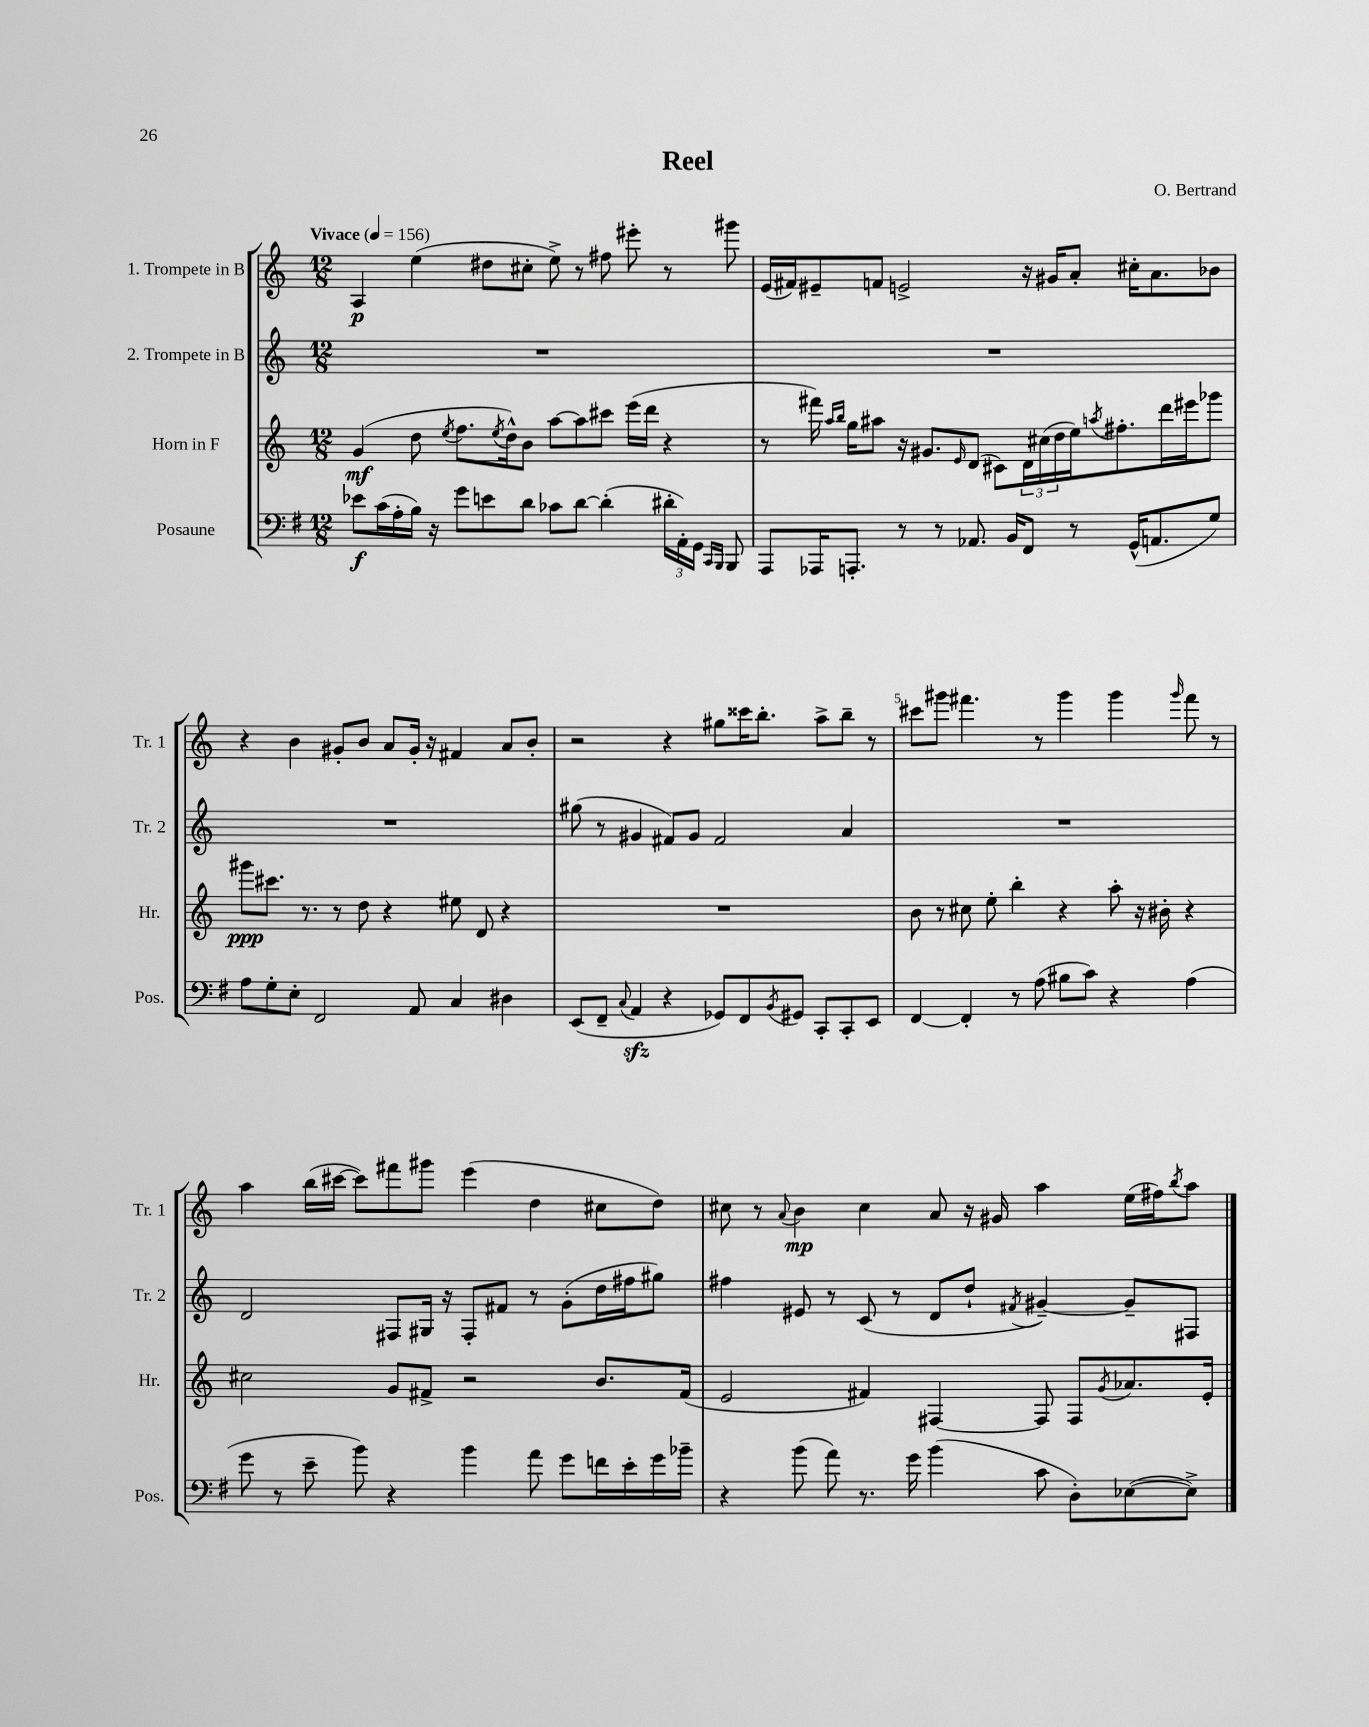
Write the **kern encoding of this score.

**kern	**kern	**kern	**kern
*staff4	*staff3	*staff2	*staff1
*clefF4	*clefG2	*clefG2	*clefG2
*k[f#]	*k[]	*k[]	*k[]
*M12/8	*M12/8	*M12/8	*M12/8
*MM156	*MM156	*MM156	*MM156
8e-	(4g	1.r	4A
(16c	.	.	.
16A'	.	.	.
16B)	8dd	.	(4ee
16r	.	.	.
.	8qee	.	.
8g	8.ff	.	.
8e	.	.	8dd#
.	8qee	.	.
.	16dd^^)	.	.
8d	8b	.	8cc#'
8c-	[8aa	.	8ee^)
[8d	8aa]	.	8r
(4d']	8ccc#	.	8ff#
.	(16eee	.	8eee#'
.	16ddd	.	.
24d#'	4r	.	8r
24AA')	.	.	.
24GG	.	.	.
16qqCC	.	.	.
16qqBBB	.	.	.
8BBB	.	.	8ggg#
=	=	=	=
8AAA	8r	1.r	(16e
.	.	.	16f#)
16AAA-	16fff#)	.	8e#~
.	16qqaa	.	.
.	16qqbb	.	.
8.AAA'	16gg	.	.
.	8aa#	.	8f
8r	16r	.	2e^
.	8.g#	.	.
8r	.	.	.
.	16qqe	.	.
8.AA-	(8d	.	.
.	8c#)	.	.
16BB	.	.	.
8FF#	24d	.	16r
.	(24cc#	.	.
.	.	.	16g#
.	24dd	.	.
8r	16ee)	.	8a'
.	8qaa	.	.
.	8.ff#'	.	.
(16GG^^	.	.	16cc#'
8.AA	.	.	8.a
.	16ddd	.	.
.	16eee#	.	.
8G)	8ggg-	.	8b-
=	=	=	=
8A	8ggg#	1.r	4r
8G'	8.ccc#	.	.
8E'	.	.	4b
.	8.r	.	.
2FF#	.	.	.
.	8r	.	8g#'
.	8dd	.	8b
.	4r	.	8a
8AA	.	.	16g#'
.	.	.	16r
4C	8ee#	.	4f#
.	8d	.	.
4D#	4r	.	8a
.	.	.	8b'
=	=	=	=
(8EE	1.r	(8gg#	2r
8FF#~	.	8r	.
8qqC	.	.	.
4AA	.	4g#	.
4r	.	8f#)	4r
.	.	8g#	.
8GG-)	.	2f#	8gg#
8FF#	.	.	16ccc##
.	.	.	8.bb'
8qBB	.	.	.
8GG#	.	.	.
8CC'	.	.	8aa^
8CC'	.	4a	8bb~
8EE	.	.	8r
=	=	=	=
[4FF#	8b	1.r	8ccc#
.	8r	.	8ggg#
4FF#']	8cc#	.	4.fff#
.	8ee'	.	.
8r	4bb'	.	.
(8A	.	.	8r
8B#	4r	.	4ggg#
8c)	.	.	.
4r	8aa'	.	4ggg#
.	16r	.	.
.	16b#'	.	.
.	.	.	16qqggg#
(4A	4r	.	8fff#
.	.	.	8r
=	=	=	=
8g	2cc#	2d	4aa
8r	.	.	.
8e~	.	.	(16bb
.	.	.	[16ccc#
8b)	.	.	8ccc#])
4r	8g	8F#	8fff#
.	8f#^	16G#	8ggg#
.	.	16r	.
4b	2r	8F#'	(4eee
.	.	8f#	.
8a	.	8r	4dd
8g	.	(8g'	.
16f	8.b	16dd	8cc#
16e'	.	16ff#	.
16g	.	8gg#)	8dd)
16b-~	(16f#	.	.
=	=	=	=
4r	2e	4ff#	8cc#
.	.	.	8r
.	.	.	8qqa
(8b	.	8e#	4b
8a)	.	8r	.
8.r	4f#)	(8c	4cc#
.	.	8r	.
16g	.	.	.
(4b	[4F#	8d	8a
.	.	8dd`	16r
.	.	.	16g#
.	.	8qf#	.
8c	8F#]	[4g#~)	4aa
8D')	8F#	.	.
.	8qg	.	.
([8E-	8.a-	8g#~]	(16ee
.	.	.	16ff#)
.	.	.	8qbb
8E-^])	.	8F#	8aa
.	16e'	.	.
==	==	==	==
*-	*-	*-	*-
